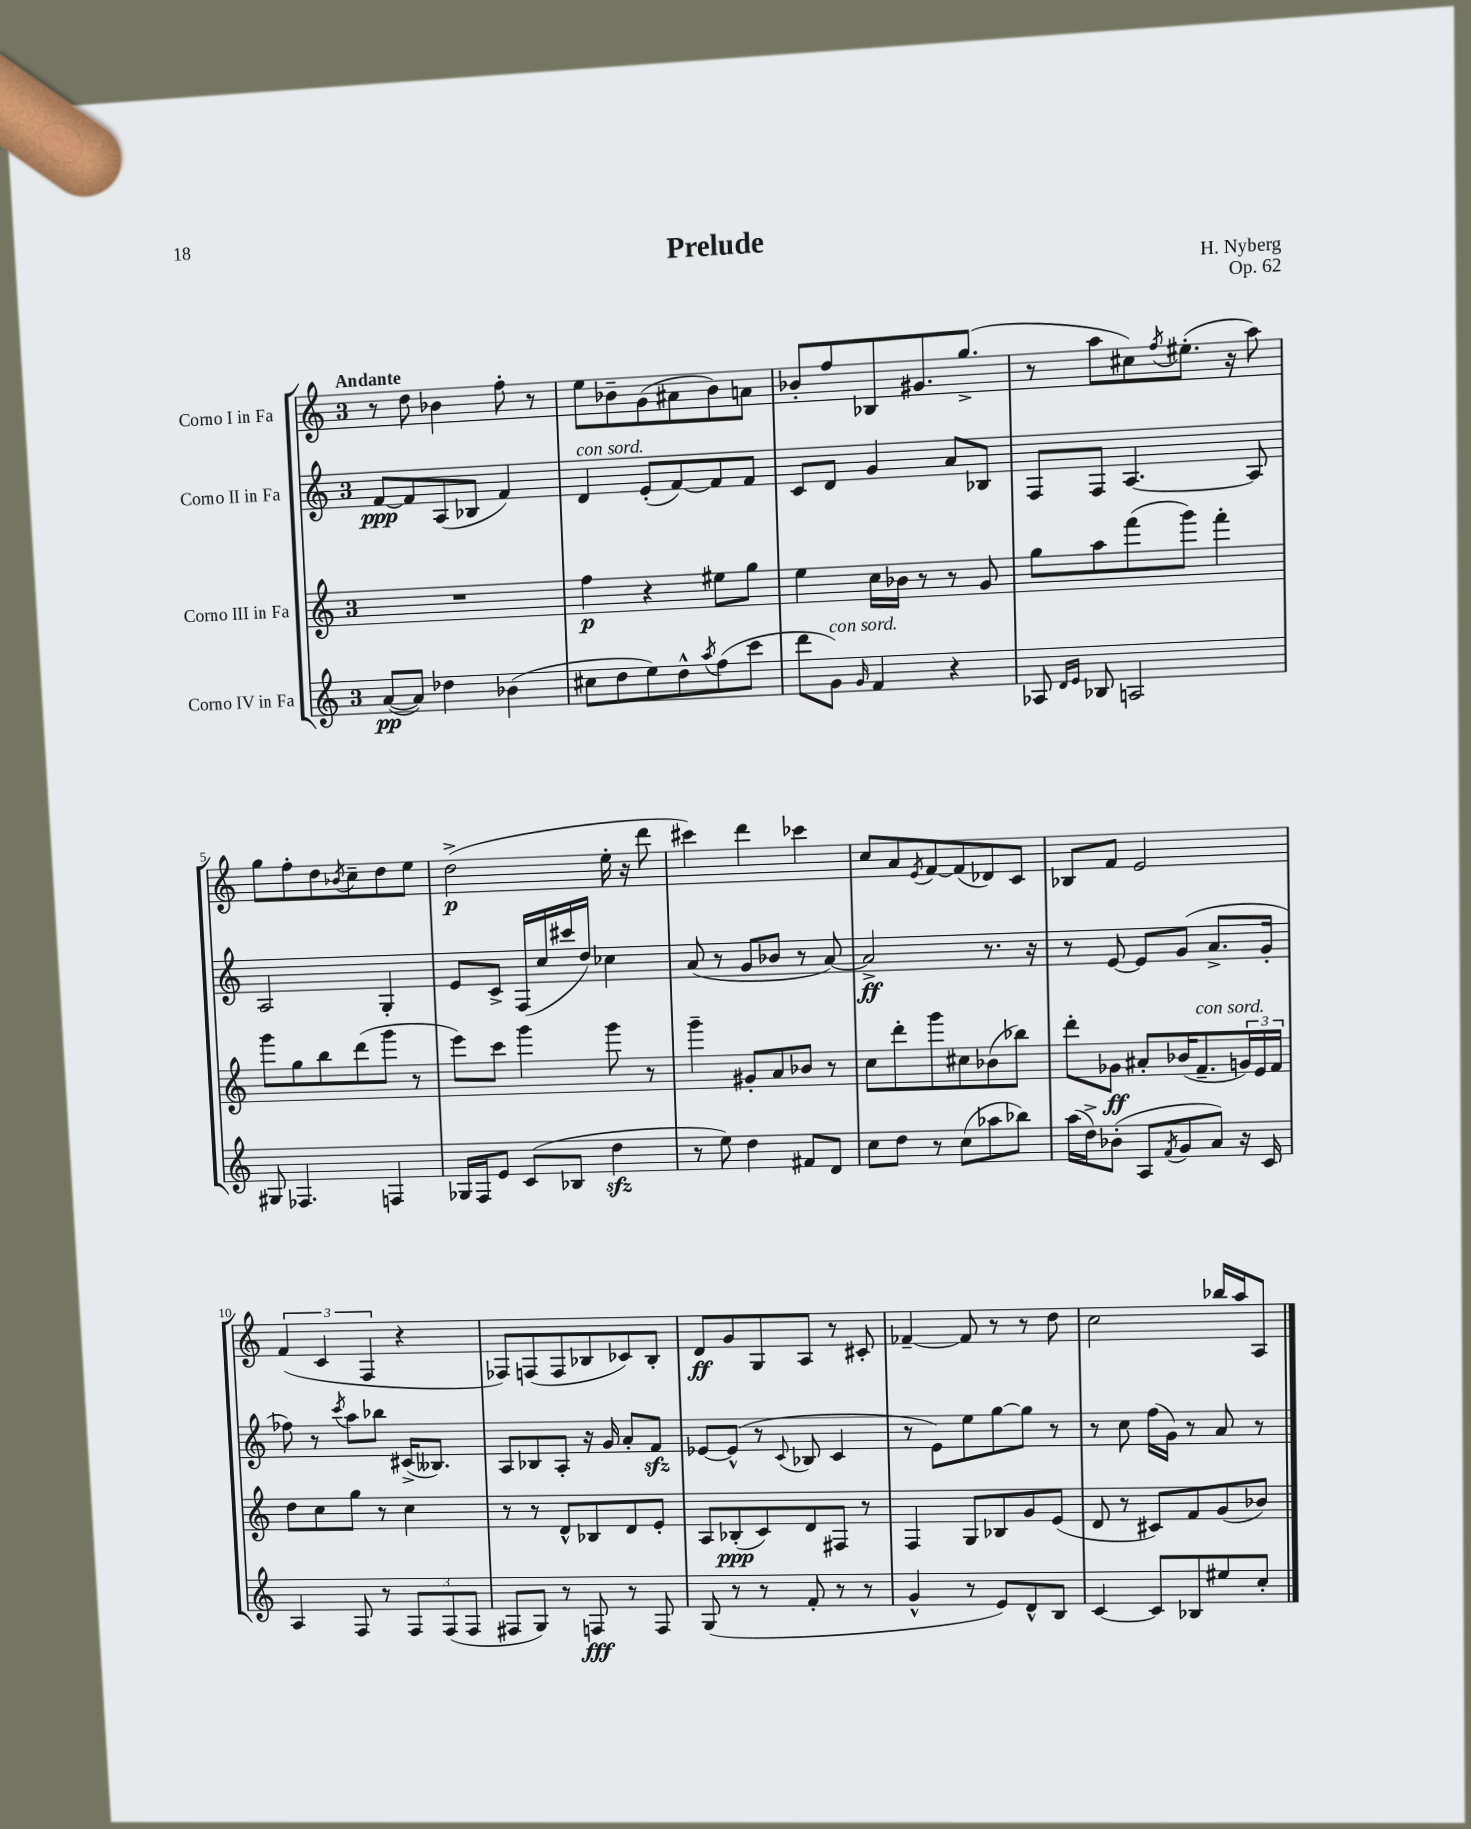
\header { title = "Prelude" composer = "H. Nyberg" opus = "Op. 62" }
<<
\new StaffGroup <<
\new Staff = "s0" \with { instrumentName = "Corno I in Fa" } {
    \clef treble \key c \major \once \override Staff.TimeSignature.style = #'single-digit \time 3/4 \tempo "Andante"
    r8 d''8 bes'4 f''8-. r8 |
    e''8 bes'8-- g'8( ais'8 bes'8) a'8 |
    bes'8-. f''8 bes8 gis'8. g''8.->( |
    r8 a''8 cis''8) \acciaccatura { f''8 } eis''8.-.( r16 a''8) |
    g''8 f''8-. d''8 \acciaccatura { bes'8 } c''8-- d''8 e''8 |
    d''2->\p( e''16-. r16 d'''8 |
    cis'''4) d'''4 ces'''4 |
    c''8 a'8 \acciaccatura { e'8 } f'8~ f'8( des'8) c'8 |
    bes8 f'8 e'2 |
    \tuplet 3/2 { f'4( c'4 f4 } r4 |
    fes8) f8( f8 bes8 ces'8) bes8-. |
    d'8\ff g'8 g8 a8 r8 cis'8-. |
    fes'4~-- fes'8 r8 r8 d''8 |
    c''2 bes''16 a''16 a8 \bar "|." |
}
\new Staff = "s1" \with { instrumentName = "Corno II in Fa" } {
    \clef treble \key c \major \once \override Staff.TimeSignature.style = #'single-digit \time 3/4
    f'8~\ppp f'8 a8( bes8 f'4) |
    d'4^\markup { \italic "con sord." } e'8-.( f'8~) f'8 f'8 |
    c'8 d'8 g'4 a'8 bes8 |
    f8 f8 a4.~ a8 |
    a2 g4-. |
    e'8 c'8-> f16( c''16 cis'''16 d''16) ces''4 |
    a'8( r8 g'8 bes'8 r8 a'8~) |
    a'2->\ff r8. r16 |
    r8 e'8~ e'8 g'8( a'8.-> g'16-. |
    fes''8) r8 \acciaccatura { c'''8 } a''8 bes''8 cis'16->( beses8.) |
    a8 bes8 a8-. r16 g'16 a'8-. f'8\sfz |
    ees'8~ ees'8-^( r8 \appoggiatura { c'8 } bes8 c'4 |
    r8 e'8) e''8 g''8~ g''8 r8 |
    r8 c''8 f''16( g'16) r8 a'8 r8 \bar "|." |
}
\new Staff = "s2" \with { instrumentName = "Corno III in Fa" } {
    \clef treble \key c \major \once \override Staff.TimeSignature.style = #'single-digit \time 3/4
    R2. |
    f''4\p r4 eis''8 g''8 |
    e''4 c''16 bes'16 r8 r8 g'8 |
    g''8 a''8 f'''8( g'''8) f'''4-. |
    g'''8 g''8 b''8 d'''8( g'''8 r8 |
    e'''8) c'''8 g'''4 g'''8 r8 |
    g'''4-- gis'8-. a'8 bes'8 r8 |
    c''8 d'''8-. g'''8 cis''8 bes'8( bes''8) |
    d'''8-. ges'8\ff ais'8-. bes'16( f'8.--^\markup { \italic "con sord." } \tuplet 3/2 { g'16) e'16 f'16 } |
    d''8 c''8 g''8 r8 c''4 |
    r8 r8 d'8-^ bes8 d'8 e'8-. |
    a8 bes8-.\ppp( c'8) d'8 fis8 r8 |
    f4 g8 bes8 g'8 e'8( |
    d'8 r8 cis'8) f'8 g'8( bes'8) \bar "|." |
}
\new Staff = "s3" \with { instrumentName = "Corno IV in Fa" } {
    \clef treble \key c \major \once \override Staff.TimeSignature.style = #'single-digit \time 3/4
    a'8~\pp( a'8) des''4 bes'4( |
    cis''8 d''8 e''8) d''8-^ \acciaccatura { a''8 } f''8( c'''8 |
    d'''8 g'8^\markup { \italic "con sord." }) \grace { g'16 } f'4 r4 |
    aes8 \grace { d'16 e'16 } bes8 a2 |
    gis8 fes4. f4 |
    ges16 f16 e'8 c'8( bes8 d''4\sfz |
    r8 e''8) d''4 fis'8 d'8 |
    c''8 d''8 r8 c''8( aes''8 bes''8) |
    a''16( d''16->) bes'8-.( a8 \acciaccatura { f'8 } g'8 a'8) r16 c'16 |
    a4 f8 r8 \tuplet 3/2 { f8 f8( f8 } |
    fis8 g8) r8 f8\fff r8 f8 |
    g8( r8 r8 f'8-. r8 r8 |
    g'4-^ r8 e'8) d'8-^ b8 |
    c'4~ c'8 bes8 eis''8 c''8-. \bar "|." |
}
>>
>>
